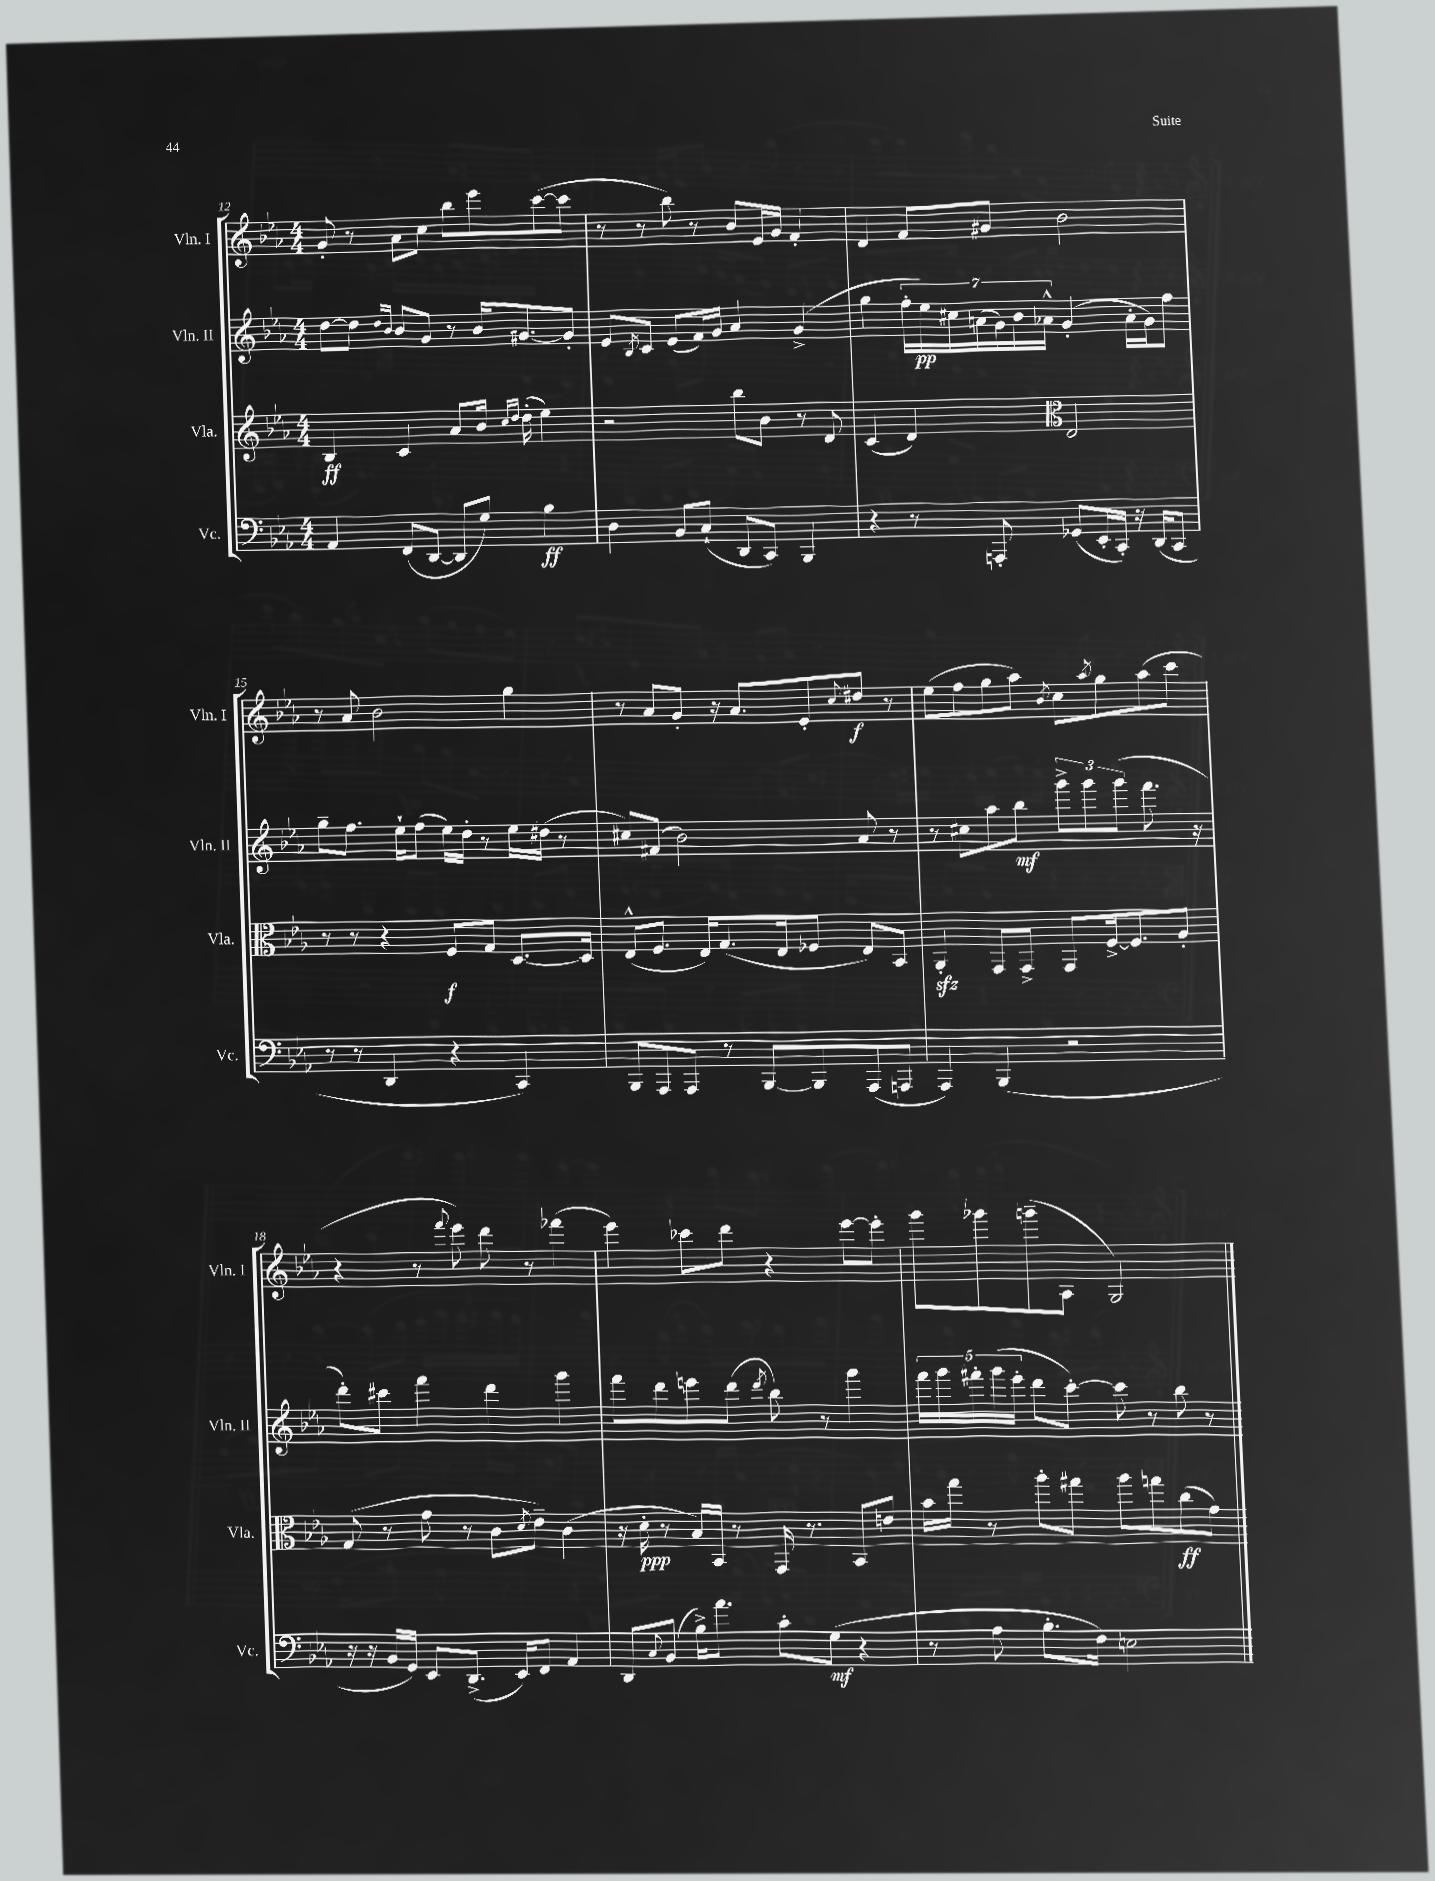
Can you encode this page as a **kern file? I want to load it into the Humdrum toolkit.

**kern	**dynam	**kern	**dynam	**kern	**dynam	**kern	**dynam
*part4	*part4	*part3	*part3	*part2	*part2	*part1	*part1
*staff4	*staff4	*staff3	*staff3	*staff2	*staff2	*staff1	*staff1
*I"Vc.	*	*I"Vla.	*	*I"Vln. II	*	*I"Vln. I	*
*I'Vc.	*	*I'Vla.	*	*I'Vln. II	*	*I'Vln. I	*
*clefF4	*	*clefG2	*	*clefG2	*	*clefG2	*
*k[b-e-a-]	*	*k[b-e-a-]	*	*k[b-e-a-]	*	*k[b-e-a-]	*
*M4/4	*	*M4/4	*	*M4/4	*	*M4/4	*
=12	=12	=12	=12	=12	=12	=12	=12
4AA-/	.	4B-/	ff	[8dd\L	.	8g'/	.
.	.	.	.	8dd\J]	.	8r	.
.	.	.	.	16qqdd/LL	.	.	.
.	.	.	.	16qqb-/JJ	.	.	.
(8FF/L	.	4c/	.	8b-/L	.	8a-\L	.
[8DD/J	.	.	.	8g/J	.	8cc\J	.
8DD/L]	.	8a-/L	.	8r	.	8bb-\L	.
8G/J)	.	16b-/Jk	.	16b-/KL	.	8eee-\	.
.	.	16qqcc/LL	.	.	.	.	.
.	.	16qqdd/JJ	.	.	.	.	.
.	.	(16dd'\	.	[8.g#X/	.	.	.
4B-\	ff	4ee-\)	.	.	.	([8ccc\	.
.	.	.	.	8g#'/J]	.	8ccc\J]	.
=13	=13	=13	=13	=13	=13	=13	=13
4D\	.	2r	.	8e-/L	.	8r	.
.	.	.	.	8qB-/	.	.	.
.	.	.	.	8c/J	.	8r	.
8BB-/L	.	.	.	(8e-/L	.	8bb-\)	.
(8C`/J	.	.	.	16f/L)	.	8r	.
.	.	.	.	16g/JJ	.	.	.
8DD/L	.	8bb-\L	.	4a-/	.	8b-/L	.
8CC/J)	.	8b-\J	.	.	.	16e-/L	.
.	.	.	.	.	.	16g/JJ	.
4BBB-/	.	8r	.	(4g^/	.	4f'/	.
.	.	8d/	.	.	.	.	.
=14	=14	=14	=14	=14	=14	=14	=14
4r	.	(4c/	.	4gg\	.	4d/	.
8r	.	4d/)	.	28ff'\LL	.	8f/L	.
.	.	.	.	28ee-\)	pp	.	.
.	.	.	.	28cc#X\	.	.	.
.	.	.	.	(28an\	.	.	.
8AAAn'/	.	.	.	.	.	8g#X/J	.
.	.	.	.	28g\)	.	.	.
.	.	.	.	28b-\	.	.	.
.	.	.	.	28a-X^^\JJ	.	.	.
*	*	*clefC3	*	*	*	*	*
(8GG-X/L	.	2E-/	.	(4g'/	.	2b-\	.
16EE-'/L	.	.	.	.	.	.	.
16CC'/JJ)	.	.	.	.	.	.	.
16r	.	.	.	16a-'\LL	.	.	.
(16DD/KL	.	.	.	16g\J)	.	.	.
8CC/J	.	.	.	8ff\J	.	.	.
!!LO:LB:g=z
=15	=15	=15	=15	=15	=15	=15	=15
8r	.	8r	.	8gg~\L	.	8r	.
8r	.	8r	.	8.ff\J	.	8a-/	.
4DD/	.	4r	.	.	.	2b-\	.
.	.	.	.	16ee-`\KL	.	.	.
.	.	.	.	(8ff\J	.	.	.
4r	.	8F/L	f	16ee-\LL)	.	.	.
.	.	.	.	16dd'\JJ	.	.	.
.	.	8G/J	.	8r	.	.	.
4CC/)	.	[8.D/L	.	16ee-\LL	.	4gg\	.
.	.	.	.	(16dd#X\JJ	.	.	.
.	.	.	.	8r	.	.	.
.	.	16D/Jk]	.	.	.	.	.
=16	=16	=16	=16	=16	=16	=16	=16
8BBB-/L	.	(8E-^^/L	.	8cc#X/L)	.	8r	.
8AAA-/	.	8.F/J	.	(8f#X/J	.	8a-/L	.
8AAA-/J	.	.	.	2b-\)	.	8g'/J	.
.	.	16E-/KL)	.	.	.	.	.
8r	.	(8.G/	.	.	.	16r	.
.	.	.	.	.	.	8.a-/L	.
[8BBB-/L	.	.	.	.	.	.	.
.	.	16E-/k	.	.	.	.	.
8BBB-/]	.	8F-X/J	.	.	.	8e-'/	.
.	.	.	.	.	.	8qqcc/	.
(8AAA-/	.	8E-/L)	.	8a-/	.	8dd#X/J	f
8AAAn/J	.	8BB-/J	.	8r	.	8r	.
=17	=17	=17	=17	=17	=17	=17	=17
4AAA-/)	.	4AA-zz'/	.	8r	.	(8ee-\L	.
.	.	.	.	8cc#X\L	.	8ff\	.
(4BBB-/	.	8GG/L	.	8aa-\	.	8gg\	.
.	.	8GG^/J	.	8bb-\J	mf	8aa-\J)	.
.	.	.	.	.	.	8qb-/	.
2r	.	8GG/L	.	12ggg^\L	.	8cc\L	.
.	.	.	.	12ggg\	.	.	.
.	.	.	.	.	.	8qaa-/	.
.	.	[16F^/k	.	.	.	8gg\	.
.	.	.	.	(12ggg\J	.	.	.
.	.	8.F/]	.	.	.	.	.
.	.	.	.	8.fff\	.	(8aa-\	.
.	.	8A-'/J	.	.	.	8ccc\J	.
.	.	.	.	16r	.	.	.
!!LO:LB:g=z
=18	=18	=18	=18	=18	=18	=18	=18
16r	.	(8G/	.	8ddd'\L)	.	4r	.
16r	.	.	.	.	.	.	.
16BB-/LL	.	8r	.	8ccc#X\J	.	.	.
16GG/JJ)	.	.	.	.	.	.	.
8EE-/L	.	8g\	.	4fff\	.	8r	.
.	.	.	.	.	.	8qqfff/	.
(8.DD^/J	.	8r	.	.	.	8eee-\)	.
.	.	8c\L	.	4ddd\	.	8ddd\	.
16EE-/KL)	.	.	.	.	.	.	.
.	.	8qd/	.	.	.	.	.
8FF/J	.	8e-~\J)	.	.	.	8r	.
4AA-/	.	(4c\	.	4ggg\	.	(4fff-X\	.
=19	=19	=19	=19	=19	=19	=19	=19
8DD/L	.	16r	.	8fff\L	.	4eee-\)	.
.	.	16d'\	ppp	.	.	.	.
8qqC/	.	.	.	.	.	.	.
(8BB-/J	.	8r	.	8ddd\	.	.	.
16B-^\KL)	.	16B-/LL)	.	8eeen\	.	8ccc-X\L	.
8.a-\J	.	16BB-/JJ	.	.	.	.	.
.	.	8r	.	(8ddd\J	.	8ddd\J	.
.	.	.	.	8qddd/	.	.	.
8c'\L	.	16GG/	.	8bb-\)	.	4r	.
.	.	8.r	.	.	.	.	.
(8G\J	mf	.	.	8r	.	.	.
4r	.	8BB-/L	.	4ggg\	.	[8eee-\L	.
.	.	8en/J	.	.	.	8eee-'\J]	.
=20	=20	=20	=20	=20	=20	=20	=20
8r	.	16b-\LL	.	20fff\LL	.	8ggg\L	.
.	.	.	.	20ggg\	.	.	.
.	.	16gg\JJ	.	.	.	.	.
.	.	.	.	20fff#X'\	.	.	.
8A-\	.	8r	.	.	.	8ggg-X\	.
.	.	.	.	(20ggg\	.	.	.
.	.	.	.	20eee-'\JJ	.	.	.
8.B-'\L	.	8aa-'\L	.	8ddd\L	.	(8gggn~\	.
.	.	8gg#X\J	.	[8ccc'\J)	.	8A-\J	.
16F\Jk)	.	.	.	.	.	.	.
2En\	.	8aa-\L	.	8ccc\]	.	2G/)	.
.	.	8ggn\	.	8r	.	.	.
.	.	(8cc\	ff	8bb-\	.	.	.
.	.	8g\J)	.	8r	.	.	.
==	==	==	==	==	==	==	==
*-	*-	*-	*-	*-	*-	*-	*-
